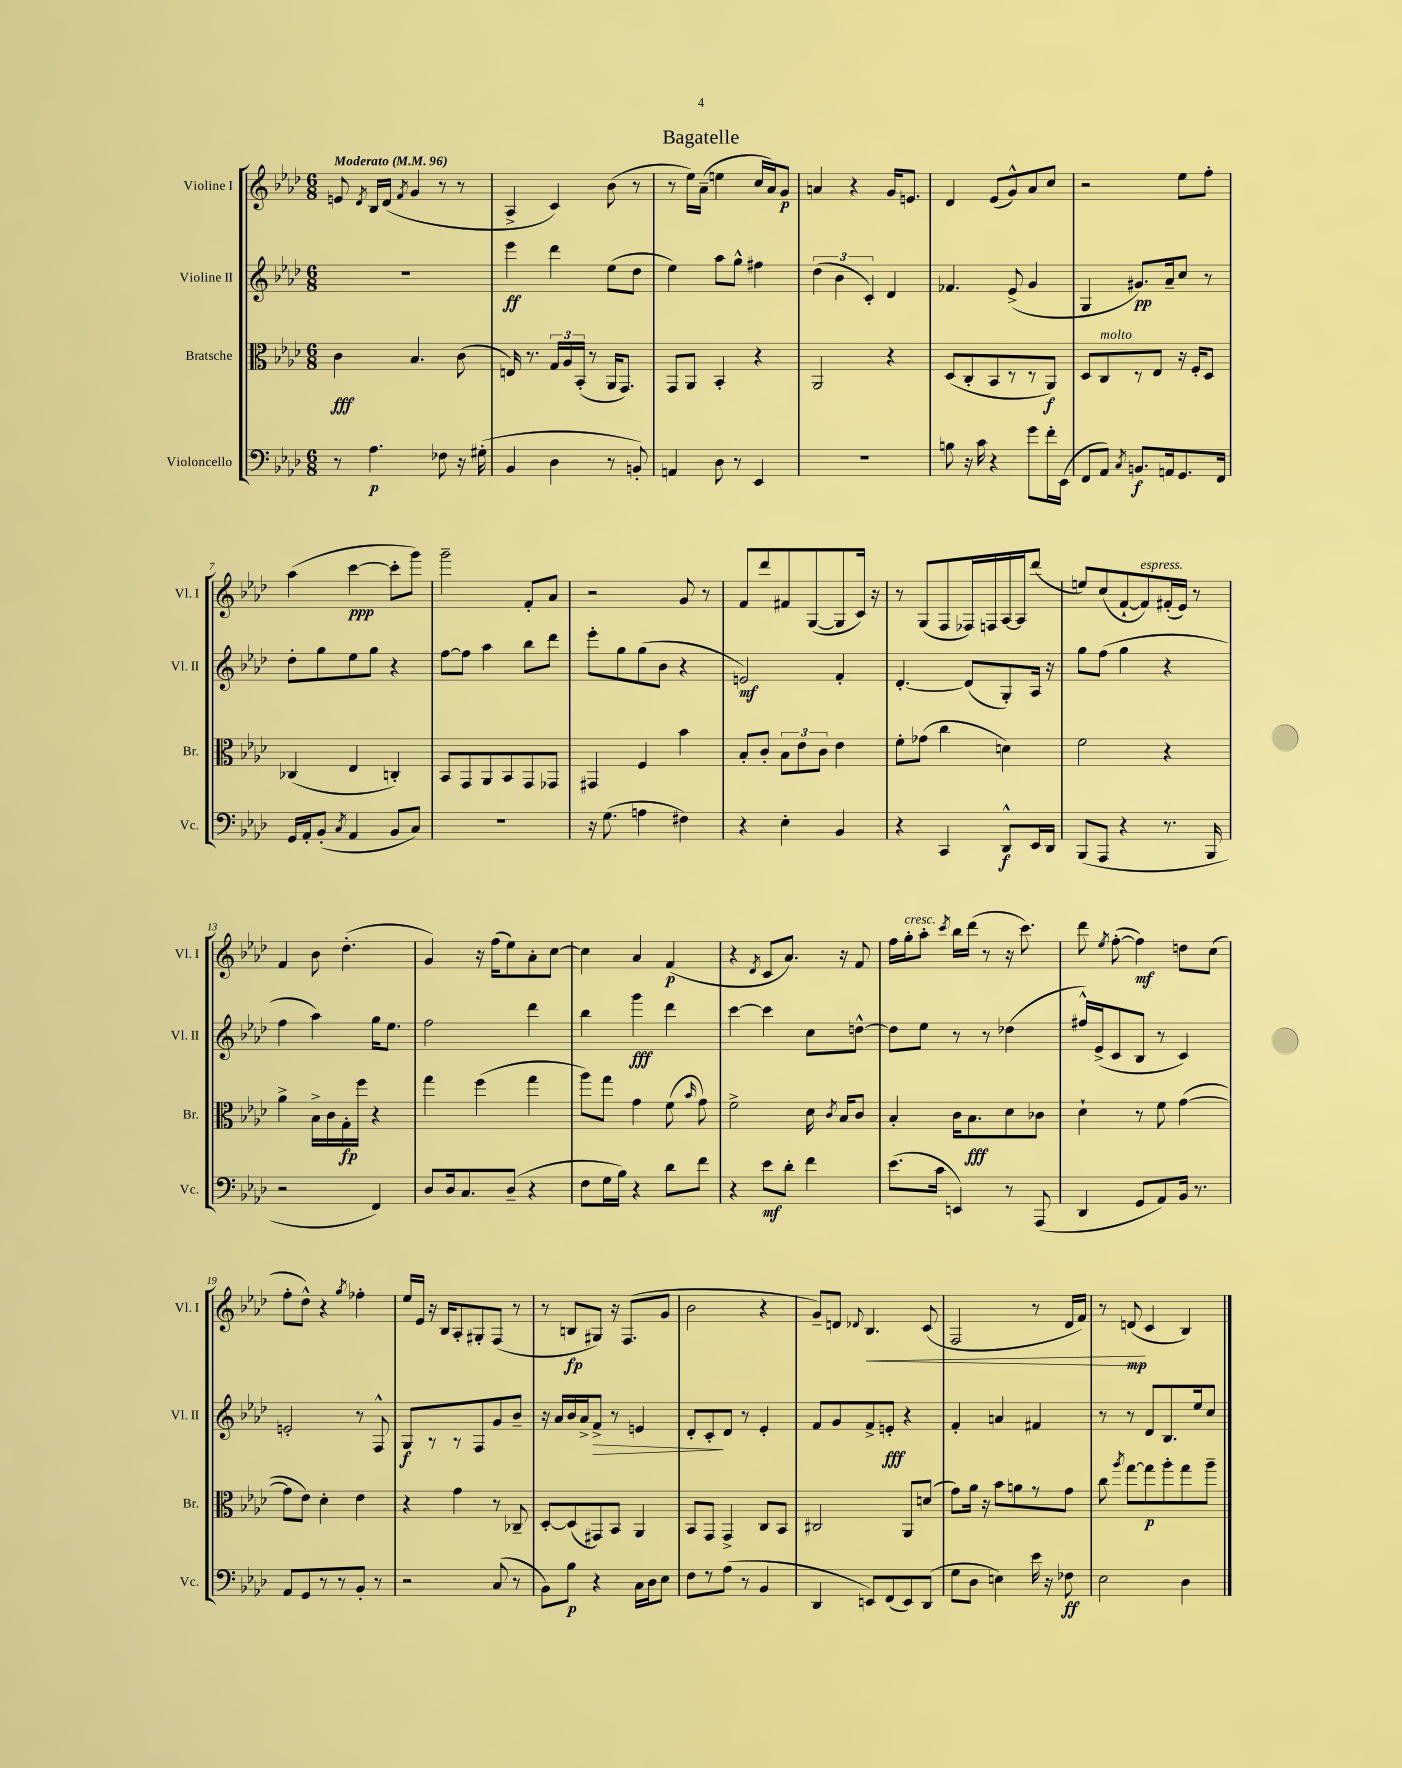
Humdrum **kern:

**kern	**dynam	**kern	**dynam	**kern	**dynam	**kern	**dynam
*part4	*part4	*part3	*part3	*part2	*part2	*part1	*part1
*staff4	*staff4	*staff3	*staff3	*staff2	*staff2	*staff1	*staff1
*I"Violoncello	*	*I"Bratsche	*	*I"Violine II	*	*I"Violine I	*
*I'Vc.	*	*I'Br.	*	*I'Vl. II	*	*I'Vl. I	*
*clefF4	*	*clefC3	*	*clefG2	*	*clefG2	*
*k[b-e-a-d-]	*	*k[b-e-a-d-]	*	*k[b-e-a-d-]	*	*k[b-e-a-d-]	*
*M6/8	*	*M6/8	*	*M6/8	*	*M6/8	*
*MM96	*	*MM96	*	*MM96	*	*MM96	*
=1	=1	=1	=1	=1	=1	=1	=1
!	!	!	!	!	!	!LO:TX:a:B:t=Moderato	!
8r	.	4c\	fff	2.r	.	8en/	.
.	.	.	.	.	.	8qd-/	.
4.A-\	p	.	.	.	.	16B-/LL	.
.	.	.	.	.	.	(16d-/JJ	.
.	.	.	.	.	.	8qf/	.
.	.	4.B-/	.	.	.	4g/	.
8F-X\	.	.	.	.	.	8r	.
16r	.	(8c\	.	.	.	8r	.
(16G#X'\	.	.	.	.	.	.	.
=2	=2	=2	=2	=2	=2	=2	=2
4BB-/	.	16En/)	.	4eee-\	ff	4A-^/	.
.	.	8.r	.	.	.	.	.
4D-\	.	24G/LL	.	4ddd-\	.	4c/)	.
.	.	24A-/	.	.	.	.	.
.	.	(24BB-'/JJ	.	.	.	.	.
.	.	8r	.	.	.	.	.
8r	.	16AA-/KL	.	(8ee-\L	.	(8b-\	.
.	.	8.GG/J)	.	.	.	.	.
8BBn'/)	.	.	.	8dd-\J	.	8r	.
=3	=3	=3	=3	=3	=3	=3	=3
4AAn/	.	8GG/L	.	4ee-\)	.	8r	.
.	.	8AA-/J	.	.	.	16ee-\LL)	.
.	.	.	.	.	.	(16a-~\JJ	.
8D-\	.	4BB-'/	.	8aa-\L	.	4een\	.
8r	.	.	.	8gg^^\J	.	.	.
4EE-/	.	4r	.	4ff#X\	.	16cc/LL	.
.	.	.	.	.	.	16a-/J)	.
.	.	.	.	.	.	8g/J	p
=4	=4	=4	=4	=4	=4	=4	=4
2.r	.	2AA-/	.	(6dd-\	.	4an/	.
.	.	.	.	6b-\	.	.	.
.	.	.	.	.	.	4r	.
.	.	.	.	6c'/)	.	.	.
.	.	4r	.	4d-/	.	16g/KL	.
.	.	.	.	.	.	8.en/J	.
=5	=5	=5	=5	=5	=5	=5	=5
8Bn\	.	(8D-/L	.	4.f-X/	.	4d-/	.
16r	.	8C'/	.	.	.	.	.
16c\	.	.	.	.	.	.	.
4r	.	8BB-/	.	.	.	(8e-/L	.
.	.	8r	.	(8e-^/	.	8g^^/)	.
8g\L	.	8r	.	4g/	.	8a-/	.
16f'\L	.	8AA-/J)	f	.	.	8cc/J	.
(16EE-\JJ	.	.	.	.	.	.	.
=6	=6	=6	=6	=6	=6	=6	=6
8FF/L	.	8D-/L	.	4G/	.	2r	.
!	!	!LO:TX:a:i:t=molto	!	!	!	!	!
8AA-/J)	.	8C/	.	.	.	.	.
8qC/	.	.	.	.	.	.	.
8.BBn/L	f	8r	.	8.g#X/L)	pp	.	.
.	.	8E-/J	.	.	.	.	.
16AAn/k	.	.	.	16a-~/k	.	.	.
8.GG/	.	16r	.	8cc/J	.	8ee-\L	.
.	.	16F'/KL	.	.	.	.	.
.	.	8D-/J	.	8r	.	8ff'\J	.
16FF/Jk	.	.	.	.	.	.	.
!!LO:LB:g=z
=7	=7	=7	=7	=7	=7	=7	=7
16GG/LL	.	(4C-X/	.	8dd-'\L	.	(4aa-\	.
16AA-'/J	.	.	.	.	.	.	.
(8BB-'/J	.	.	.	8gg\	.	.	.
8qC/	.	.	.	.	.	.	.
4AA-/	.	4E-/	.	8ee-\	.	[4ccc\	ppp
.	.	.	.	8gg\J	.	.	.
8BB-/L	.	4Cn'/)	.	4r	.	8ccc'\L]	.
8C/J)	.	.	.	.	.	8ggg\J)	.
=8	=8	=8	=8	=8	=8	=8	=8
2.r	.	8BB-/L	.	[8ff\L	.	2ggg~\	.
.	.	8GG/	.	8ff\J]	.	.	.
.	.	8AA-/	.	4aa-\	.	.	.
.	.	8BB-/	.	.	.	.	.
.	.	8GG/	.	8bb-\L	.	8f'/L	.
.	.	8GG-X/J	.	8ddd-\J	.	8a-/J	.
=9	=9	=9	=9	=9	=9	=9	=9
16r	.	4GG#X/	.	8eee-'\L	.	2r	.
(8.G\	.	.	.	.	.	.	.
.	.	.	.	8gg\	.	.	.
4An\	.	4F/	.	(8gg\	.	.	.
.	.	.	.	8b-\J	.	.	.
4F#X\)	.	4b-\	.	4r	.	8g/	.
.	.	.	.	.	.	8r	.
=10	=10	=10	=10	=10	=10	=10	=10
4r	.	8B-'/L	.	2en/)	mf	8f/L	.
.	.	8c'/J	.	.	.	8ddd-/	.
4E-'\	.	12B-\L	.	.	.	8f#X/	.
.	.	12e-\	.	.	.	.	.
.	.	.	.	.	.	([8G/	.
.	.	12c\J	.	.	.	.	.
4BB-/	.	4e-\	.	4f'/	.	8G/]	.
.	.	.	.	.	.	16c/Jk)	.
.	.	.	.	.	.	16r	.
=11	=11	=11	=11	=11	=11	=11	=11
4r	.	8f'\L	.	[4.d-'/	.	8r	.
.	.	(8g-X\J	.	.	.	(8G/L	.
4CC/	.	4cc\	.	.	.	8F/	.
.	.	.	.	(8d-/L]	.	16F-X/L)	.
.	.	.	.	.	.	16Fn/	.
8DD-^^/L	f	4dn\)	.	8G'/)	.	[16A-/	.
.	.	.	.	.	.	16A-/J]	.
16EE-/L	.	.	.	16A-/Jk	.	(8ddd-/J	.
16DD-/JJ	.	.	.	16r	.	.	.
=12	=12	=12	=12	=12	=12	=12	=12
(8BBB-/L	.	2f\	.	8gg\L	.	8een/L)	.
8AAA-/J	.	.	.	(8ff\J	.	(8cc/	.
4r	.	.	.	4gg\	.	[8f`/	.
!	!	!	!	!	!	!LO:TX:a:i:t=espress.	!
.	.	.	.	.	.	8f/])	.
8.r	.	4r	.	4r	.	(16f#X'/L	.
.	.	.	.	.	.	16e-/JJ)	.
.	.	.	.	.	.	8r	.
16BBB-/	.	.	.	.	.	.	.
!!LO:LB:g=z
=13	=13	=13	=13	=13	=13	=13	=13
2r	.	4a-^\	.	4ff\	.	4f/	.
.	.	16B-^\LL	.	4aa-\)	.	8b-\	.
.	.	16c\	.	.	.	.	.
.	.	16G'\	fp	.	.	(4.dd-'\	.
.	.	16ff\JJ	.	.	.	.	.
4FF/)	.	4r	.	16gg\KL	.	.	.
.	.	.	.	8.ee-\J	.	.	.
=14	=14	=14	=14	=14	=14	=14	=14
8D-/L	.	4gg\	.	2ff\	.	4g/)	.
16D-/k	.	.	.	.	.	.	.
8.C/	.	.	.	.	.	.	.
.	.	(4ff\	.	.	.	16r	.
.	.	.	.	.	.	(16ff\KL	.
(8D-~/J	.	.	.	.	.	8ee-\)	.
4r	.	4gg\	.	4ddd-\	.	8a-'\	.
.	.	.	.	.	.	[8cc\J	.
=15	=15	=15	=15	=15	=15	=15	=15
8F\L	.	8aa-\L)	.	4bb-\	.	4cc\]	.
16G\L	.	8gg\J	.	.	.	.	.
16B-\JJ)	.	.	.	.	.	.	.
4r	.	4g\	.	4ggg\	fff	4a-/	.
8d-\L	.	(8f\	.	4ddd-\	.	(4f/	p
.	.	16qqb-/	.	.	.	.	.
8f\J	.	8g\)	.	.	.	.	.
=16	=16	=16	=16	=16	=16	=16	=16
4r	.	2f^\	.	[4ccc\	.	4r	.
.	.	.	.	.	.	8qd-/	.
8e-\L	mf	.	.	4ccc\]	.	8c/L	.
8d-'\J	.	.	.	.	.	8.a-/J)	.
4f\	.	16d-\	.	8cc\L	.	.	.
.	.	8qc/	.	.	.	.	.
.	.	16B-/KL	.	.	.	16r	.
.	.	8c/J	.	[8ddn^^\J	.	8f/	.
=17	=17	=17	=17	=17	=17	=17	=17
(8.e-\L	.	4B-'/	.	8dd\L]	.	16ff\LL	.
!	!	!	!	!	!	!LO:TX:a:i:t=cresc.	!
.	.	.	.	.	.	16gg'\J	.
.	.	.	.	8ee-\J	.	8aa-'\J	.
16c\Jk	.	.	.	.	.	.	.
.	.	.	.	.	.	8qccc/	.
4EEn/)	.	16c\KL	.	8r	.	16bb-\LL	.
.	.	8.B-\	fff	.	.	(16ddd-\JJ	.
.	.	.	.	8r	.	8r	.
8r	.	8d-\	.	(4dd-X\	.	16r	.
.	.	.	.	.	.	8.ccc\)	.
(8AAA-/	.	8c-X\J	.	.	.	.	.
=18	=18	=18	=18	=18	=18	=18	=18
4DD-/	.	4d-`\	.	16ff#X^^/LL)	.	8ddd-\	.
.	.	.	.	(16e-^/J	.	.	.
.	.	.	.	.	.	8qee-/	.
.	.	.	.	8c/	.	([8ff'\	.
8GG/L	.	8r	.	8B-/J	.	4ff\])	mf
8AA-/)	.	8f\	.	8r	.	.	.
16BB-/Jk	.	([4g\	.	4c/)	.	8ddn\L	.
8.r	.	.	.	.	.	.	.
.	.	.	.	.	.	(8cc\J	.
!!LO:LB:g=z
=19	=19	=19	=19	=19	=19	=19	=19
8AA-/L	.	8g\L]	.	2en'/	.	8ff'\L	.
8GG/	.	8e-\J)	.	.	.	8dd-^^\J)	.
8r	.	4d-'\	.	.	.	4r	.
8r	.	.	.	.	.	.	.
.	.	.	.	.	.	8qgg/	.
8BB-'/J	.	4e-\	.	8r	.	4ff-X'\	.
8r	.	.	.	8F^^/	.	.	.
=20	=20	=20	=20	=20	=20	=20	=20
2r	.	4r	.	8G/L	f	16ee-/LL	.
.	.	.	.	.	.	16e-/JJ	.
.	.	.	.	8r	.	16r	.
.	.	.	.	.	.	16B-/KL	.
.	.	4g\	.	8r	.	8A-'/	.
.	.	.	.	8F/	.	8G#X'/	.
(8C/	.	8r	.	8g/	.	(8F/J	.
8r	.	8C-X~/	.	8b-~/J	.	8r	.
=21	=21	=21	=21	=21	=21	=21	=21
8BB-\L)	.	[8D-'/L	.	16r	.	8r	.
.	.	.	.	16a-/LL	.	.	.
8B-\J	p	(8D-/]	.	16b-/	.	8Bn/L	fp
.	.	.	.	16a-^/J	.	.	.
!	!	!	!	!	!LO:HP:b	!	!
4r	.	8GG#X/)	.	8f^/J	>	8G#X/J)	.
.	.	8BB-/J	.	8r	.	16r	.
.	.	.	.	.	.	(8.F/L	.
16C\LL	.	4AA-/	.	4en/	.	.	.
16D-\J	.	.	.	.	.	.	.
8E-\J	.	.	.	.	.	8g/J	.
=22	=22	=22	=22	=22	=22	=22	=22
8F\L	.	8BB-/L	.	8d-'/L	.	2b-\	.
8r	.	8GG/J	.	8c'/	.	.	.
(8A-\J	.	4GG^/	.	8d-/J	]	.	.
8r	.	.	.	8r	.	.	.
4BB-/	.	8C/L	.	4e-'/	.	4r	.
.	.	8BB-/J	.	.	.	.	.
=23	=23	=23	=23	=23	=23	=23	=23
4DD-/	.	2C#X/	.	8f/L	.	8g~/L)	.
.	.	.	.	8g/	.	8dn/J	.
.	.	.	.	.	.	8qqd-X/	.
!	!	!	!	!	!	!	!LO:HP:b
8EEn/L)	.	.	.	8f^/	.	4.B-/	<
(8FF/	.	.	.	8en'/J	fff	.	.
8EE/)	.	8AA-/L	.	4r	.	.	.
(8DD-/J	.	(8dn/J	.	.	.	(8c/	.
=24	=24	=24	=24	=24	=24	=24	=24
8G\L	.	8g\L)	.	4f'/	.	2F/	.
8D-\J	.	16a-\Jk	.	.	.	.	.
.	.	16r	.	.	.	.	.
4En\)	.	8b-\L	.	4an/	.	.	.
.	.	8an\	.	.	.	.	.
16e-\	.	8r	.	4f#X/	.	8r	.
16r	.	.	.	.	.	.	.
8F-X\	ff	8g\J	.	.	.	16d-/LL	.
.	.	.	.	.	.	16f/JJ)	.
=25	=25	=25	=25	=25	=25	=25	=25
2E-\	.	8cc\	.	8r	.	8r	.
.	.	8qaa-/	.	.	.	.	.
.	.	[8gg\L	.	8r	.	(8dn/	mp
.	.	8gg\]	p	8d-/L	.	4c/	[
.	.	8aa-'\	.	8.B-/	.	.	.
4D-\	.	8gg\	.	.	.	4B-/)	.
.	.	.	.	16ee-/k	.	.	.
.	.	8aa-~\J	.	8cc/J	.	.	.
==	==	==	==	==	==	==	==
*-	*-	*-	*-	*-	*-	*-	*-
